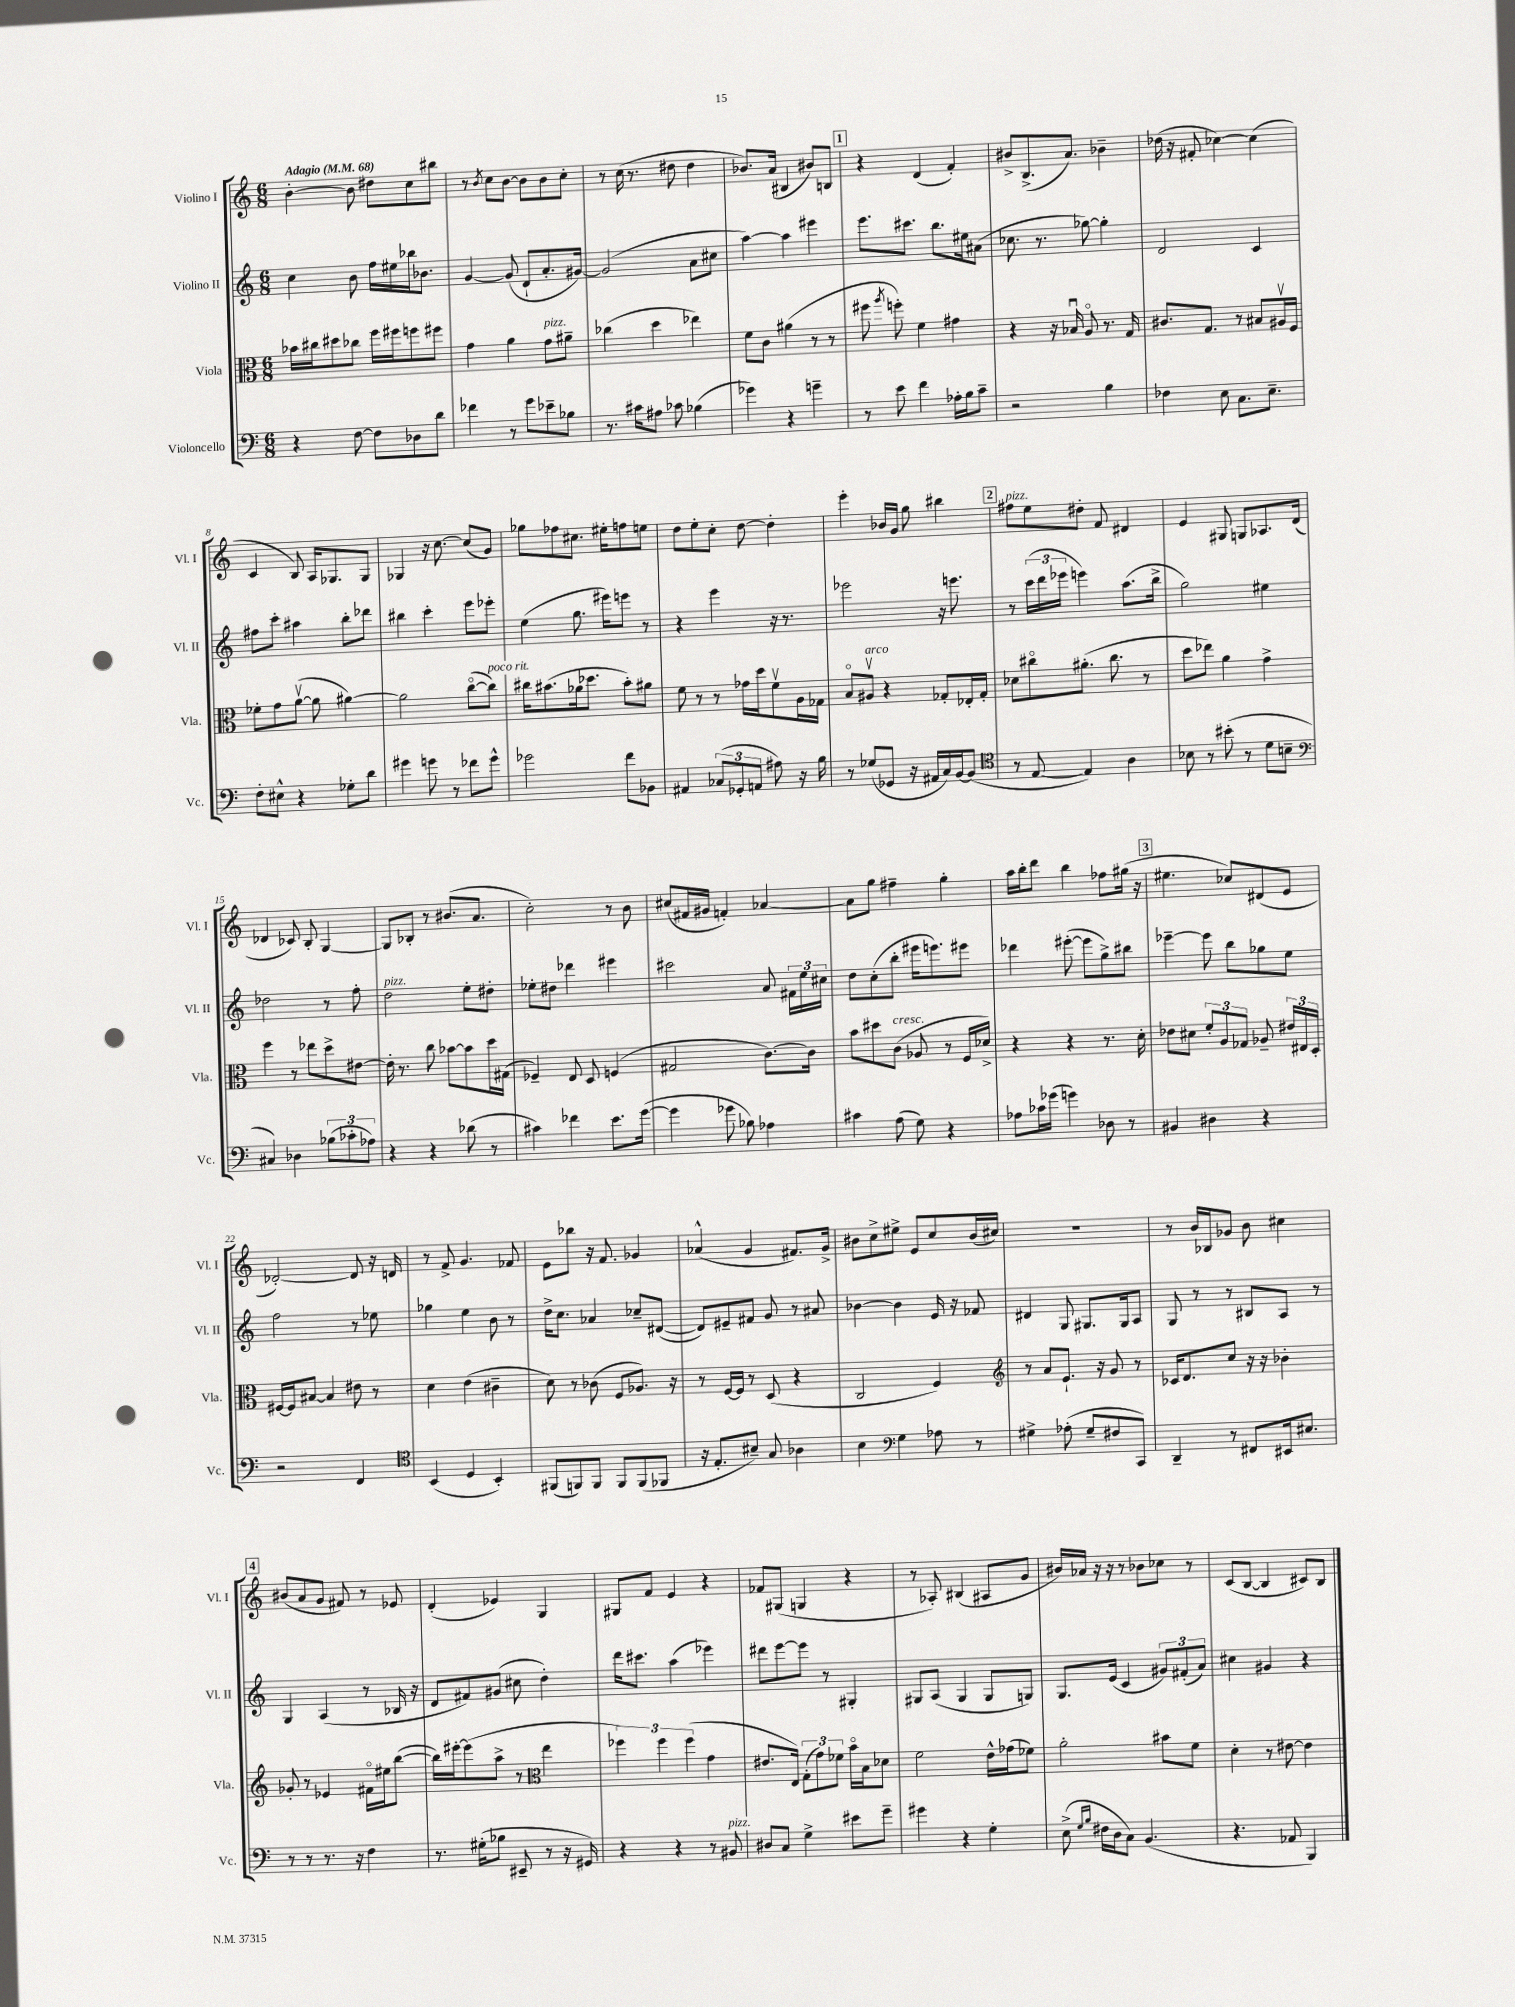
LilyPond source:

<<
\new StaffGroup <<
\new Staff = "s0" \with { instrumentName = "Violino I" shortInstrumentName = "Vl. I" } {
    \clef treble \key c \major \numericTimeSignature \time 6/8 \tempo "Adagio" 4 = 68
    \autoBeamOff b'4~-. b'8 dis''8[ c''8 bis''8] |
    r8 \acciaccatura { b'8 } c''8[ b'8]~ b'8[ b'8 c''8]-. |
    r8 c''16( r8. dis''8 dis''4 |
    bes'8.[) a'16]( bis4 bis'8[) b8] |
    \mark \markup { \box "1" } r4 d'4( f'4-.) |
    bis'8[-> b8.->( a'8.]) bes'4-- |
    des''16( r16 fis'8-. ces''4~) ces''4( |
    c'4 b8) a16[ ges8. ges8] |
    ges4 r16 c''8.~ c''8[( g'8]) |
    ges''8[ fes''8 cis''8.] eis''16[-. f''8 e''8] |
    d''8[ e''8-. c''8]-. d''8~ d''4-. |
    e'''4-. bes'16[ g'16] g''8 bis''4 |
    \mark \markup { \box "2" } fis''8[^\markup { \italic "pizz." } e''8 dis''8]-. f'8 dis'4 |
    e'4 gis8 g8[ aes8. d'16]( |
    des'4 ces'8) b8-. g4~ |
    g8[ bes8]-. r8 bis'8.[( a'8.] |
    c''2-.) r8 b'8 |
    cis''8[( fis'16 gis'16] f'4-.) aes'4~ |
    aes'8[ g''8] fis''4-- g''4-. |
    a''16[ b''16-. d'''8] b''4 fes''8[ gis''16]( r16 |
    \mark \markup { \box "3" } eis''4. ces''8[) dis'8( e'8] |
    des'2~-.) des'8 r16 d'16 |
    r8 f'8-> g'4. fes'8 |
    e'8[ bes''8] r16 f'8. ges'4 |
    aes'4-^( g'4 fis'8.[) g'16]-> |
    bis'8[ c''8-> eis''8]-> e'8[ c''8 bis'16( cis''16]) |
    R2. |
    r8 b'16[ bes16 ges'8] b'8 cis''4 |
    \mark \markup { \box "4" } bis'8[( a'8 g'8] fis'8) r8 ees'8 |
    d'4-.( ees'4) g4 |
    gis8[ f'8] e'4 r4 |
    fes'8[ gis8]( g4 r4 |
    r8 aes8-.) bis4( ais8[ g'8] |
    bis'16[) aes'16] r16 r16 r8 bes'8[ ces''8] r8 |
    c'8[( b8]~ b4 cis'8[) b8] \bar "|." |
}
\new Staff = "s1" \with { instrumentName = "Violino II" shortInstrumentName = "Vl. II" } {
    \clef treble \key c \major \numericTimeSignature \time 6/8
    \autoBeamOff c''4 b'8 f''16[ eis''16 bes''16 bes'8.] |
    g'4~ g'8( d'8[-! a'8.-. gis'16]~) |
    gis'2( a'8[ cis''8] |
    a''4~) a''4 eis'''4 |
    \mark \markup { \box "1" } e'''8.[ cis'''8.] b''8.[ eis''16 ais'8]( |
    ces''8. r8. ges''8~) ges''4-. |
    d'2 c'4 |
    fis''8[ c'''8]-. ais''4 b''8[-. des'''8] |
    bis''4 c'''4-. e'''8[ ees'''8]-. |
    e''4( g''8. eis'''16[) e'''8] r8 |
    r4 e'''4 r16 r8. |
    ees'''2 r16 e'''8. |
    \mark \markup { \box "2" } r8 \tuplet 3/2 { c'''16[( d'''16 ees'''16] } e'''4) a''8.[( b''16]-> |
    g''2) eis''4 |
    des''2 r8 f''8-. |
    d''2^\markup { \italic "pizz." } e''8[-. dis''8]-. |
    ees''8[-. dis''8] des'''4 eis'''4 |
    cis'''2 a'8 \tuplet 3/2 { fis'16[ e''16 cis''16] } |
    d''8[ c''8-.( b''8]-. eis'''16[ e'''8.) eis'''8] |
    des'''4 eis'''8~-.( eis'''8[ g''8->) bis''8] |
    \mark \markup { \box "3" } ees'''4~-- ees'''8 b''8[ ges''8 e''8] |
    f''2 r8 ees''8 |
    ges''4 e''4 b'8 r8 |
    d''16[-> c''8.] aes'4 ces''8[-- dis'8]~( |
    dis'8[) eis'8-- fis'8] g'8 r8 ais'8 |
    bes'4~ bes'4 e'16 r16 fes'8 |
    dis'4 g8 gis8.[ gis16 a8] |
    g8 r8 r8 bis8[ a8] r8 |
    \mark \markup { \box "4" } g4 a4( r8 bes16 r16 |
    d'8[ fis'8) gis'8]( cis''8 d''4-.) |
    d'''16[ cis'''8.] a''4( ees'''4) |
    dis'''8[ e'''8~ e'''8] r8 gis4-. |
    gis8[ a8]( gis4 gis8[ g8]) |
    g8.[ e'16]( c'4 \tuplet 3/2 { gis'8[) fis'8-.( a'8]) } |
    cis''4 gis'4 r4 \bar "|." |
}
\new Staff = "s2" \with { instrumentName = "Viola" shortInstrumentName = "Vla." } {
    \clef alto \key c \major \numericTimeSignature \time 6/8
    \autoBeamOff bes'16[ cis''16 dis''8 ces''8] f''16[ fis''16 f''8 fis''8] |
    g'4 a'4 g'8[^\markup { \italic "pizz." } ais'8]-- |
    ces''4( d''4 ees''4) |
    f'8[ c'8] ais'4( r8 r8 |
    \mark \markup { \box "1" } fis''8 \acciaccatura { a''8 } f''8-.) f'4 gis'4 |
    r4 r16 bes16\downbow a8\flageolet r8. g16 |
    cis'8.[ g8.] r8 bis8[ ais16\upbow f16] |
    fes'8[-. g'8 a'8]~\upbow( a'8 ais'4~) |
    ais'2 c''8[~\flageolet( c''8]^\markup { \italic "poco rit." }) |
    cis''16[ bis'8.( aes'16 des''8.] bis'8[-.) ais'8] |
    f'8 r8 r8 ges'16[ d''16 f'8\upbow a16 ges16] |
    b8[\flageolet ais8]\upbow^\markup { \italic "arco" } r4 ges8[-. ees16-. ges16]-. |
    \mark \markup { \box "2" } des'8[ cis''8\flageolet ais'8.]-.( cis''8. r8 |
    d''8[ ees''8]) a'4 g'4-> |
    f''4 r8 ees''8[ d''8-> eis'8]~ |
    eis'16-. r8. c''8 bes'8[~ bes'8 d''16 gis16]( |
    fes4--) e8 d8 f4( |
    gis2 c'8.[~) c'16] |
    b'8[ dis''8 c'8]^\markup { \italic "cresc." }( aes8 r8 f16[ des'16]->) |
    r4 r4 r8. d'16-. |
    \mark \markup { \box "3" } ees'8[ dis'8] \tuplet 3/2 { f'8[-. a8 ges8] } aes8-- \tuplet 3/2 { eis'16[ eis16 d16]-. } |
    fis16[~ fis16 bis8]~ bis4 eis'8 r8 |
    d'4 e'4( cis'4-- |
    d'8) r8 ces'8( f8[ aes8.]) r16 |
    r8 f16[~ f16] r8 d8( r4 |
    c2 f4) |
    \clef treble r8 a'8[ e'8.]-! r16 g'8 r8 |
    ces'16[ d'8. c''8] r16 r16 bes'4-. |
    \mark \markup { \box "4" } ges'8-. r8 ees'4 fis'16[\flageolet eis''16 b''8]~( |
    b''16[) eis'''16~-. eis'''8( a''8]-> r8 \clef alto e''4 |
    \tuplet 3/2 { fes''4) fes''4 fes''4( } g'4 |
    eis'8.[ e16]) \tuplet 3/2 { g8[-.( g'8) fes'8] } b'16[\flageolet b16 des'8] |
    f'2 e'16[-^ ges'16( fes'8]) |
    a'2-. bis'8[ f'8] |
    d'4-. r8 eis'8~ eis'4 \bar "|." |
}
\new Staff = "s3" \with { instrumentName = "Violoncello" shortInstrumentName = "Vc." } {
    \clef bass \key c \major \numericTimeSignature \time 6/8
    \autoBeamOff r4 f8~ f8[ des8 d'8] |
    fes'4 r8 g'8[ ees'8-- bes8] |
    r8. cis'16[ ais8] ces'8 bes4( |
    ges'4) r4 g'4-- |
    \mark \markup { \box "1" } r8 e'8 f'4 aes16[-. b16 c'8]-- |
    r2 b4 |
    fes4 e8 c8.[ e8.]-- |
    f8[-. eis8]-^ r4 ges8[-. d'8] |
    gis'4 g'8 r8 fes'8[ g'8]-^ |
    ges'2 f'8[ bes,8] |
    ais,4 \tuplet 3/2 { ces8[( ges,8-. a,8] } ais8) r16 b16 |
    r8 ges8[( ges,8] r16 ais,16[ c16) b,16~ b,8]( |
    \mark \markup { \box "2" } \clef tenor r8 e8~ e4) a4 |
    bes8 r8 bis'8-.( r8 d'8[ b8]-- |
    \clef bass cis4) des4 \tuplet 3/2 { bes8[( ces'8-. aes8]) } |
    r4 r4 des'8( r8 |
    cis'4) fes'4 e'8.[ g'16]~( |
    g'4 ges'8 bes8) aes4 |
    cis'4 a8( g8) r4 |
    aes8[ ces'16 ges'16]( g'4) des8 r8 |
    \mark \markup { \box "3" } bis,4 dis4 r4 |
    r2 f,4 |
    \clef tenor b,4( d4 b,4-.) |
    fis,8[( f,8) f,8] f,8[ f,8( fes,8] |
    r16 e8.[-. bis8]--) g8 aes4 |
    b4 \clef bass g4 aes8 r8 |
    gis4-> aes8-.( gis8[-- fis8 c,8]) |
    d,4-- r8 fis,8[ eis,16 eis8.] |
    \mark \markup { \box "4" } r8 r8 r8. r16 f4 |
    r8. gis16[-.( bes8] eis,8-- r8 r16 gis,16) |
    r4 r4 r8 bis,8^\markup { \italic "pizz." } |
    dis8[ c8] g4-> eis'8[ g'8]-- |
    gis'4 r4 g4-. |
    e8->( \grace { g16[ b16] } fis16[ d16 c8]) b,4.( |
    r4. aes,8 b,,4) \bar "|." |
}
>>
>>
